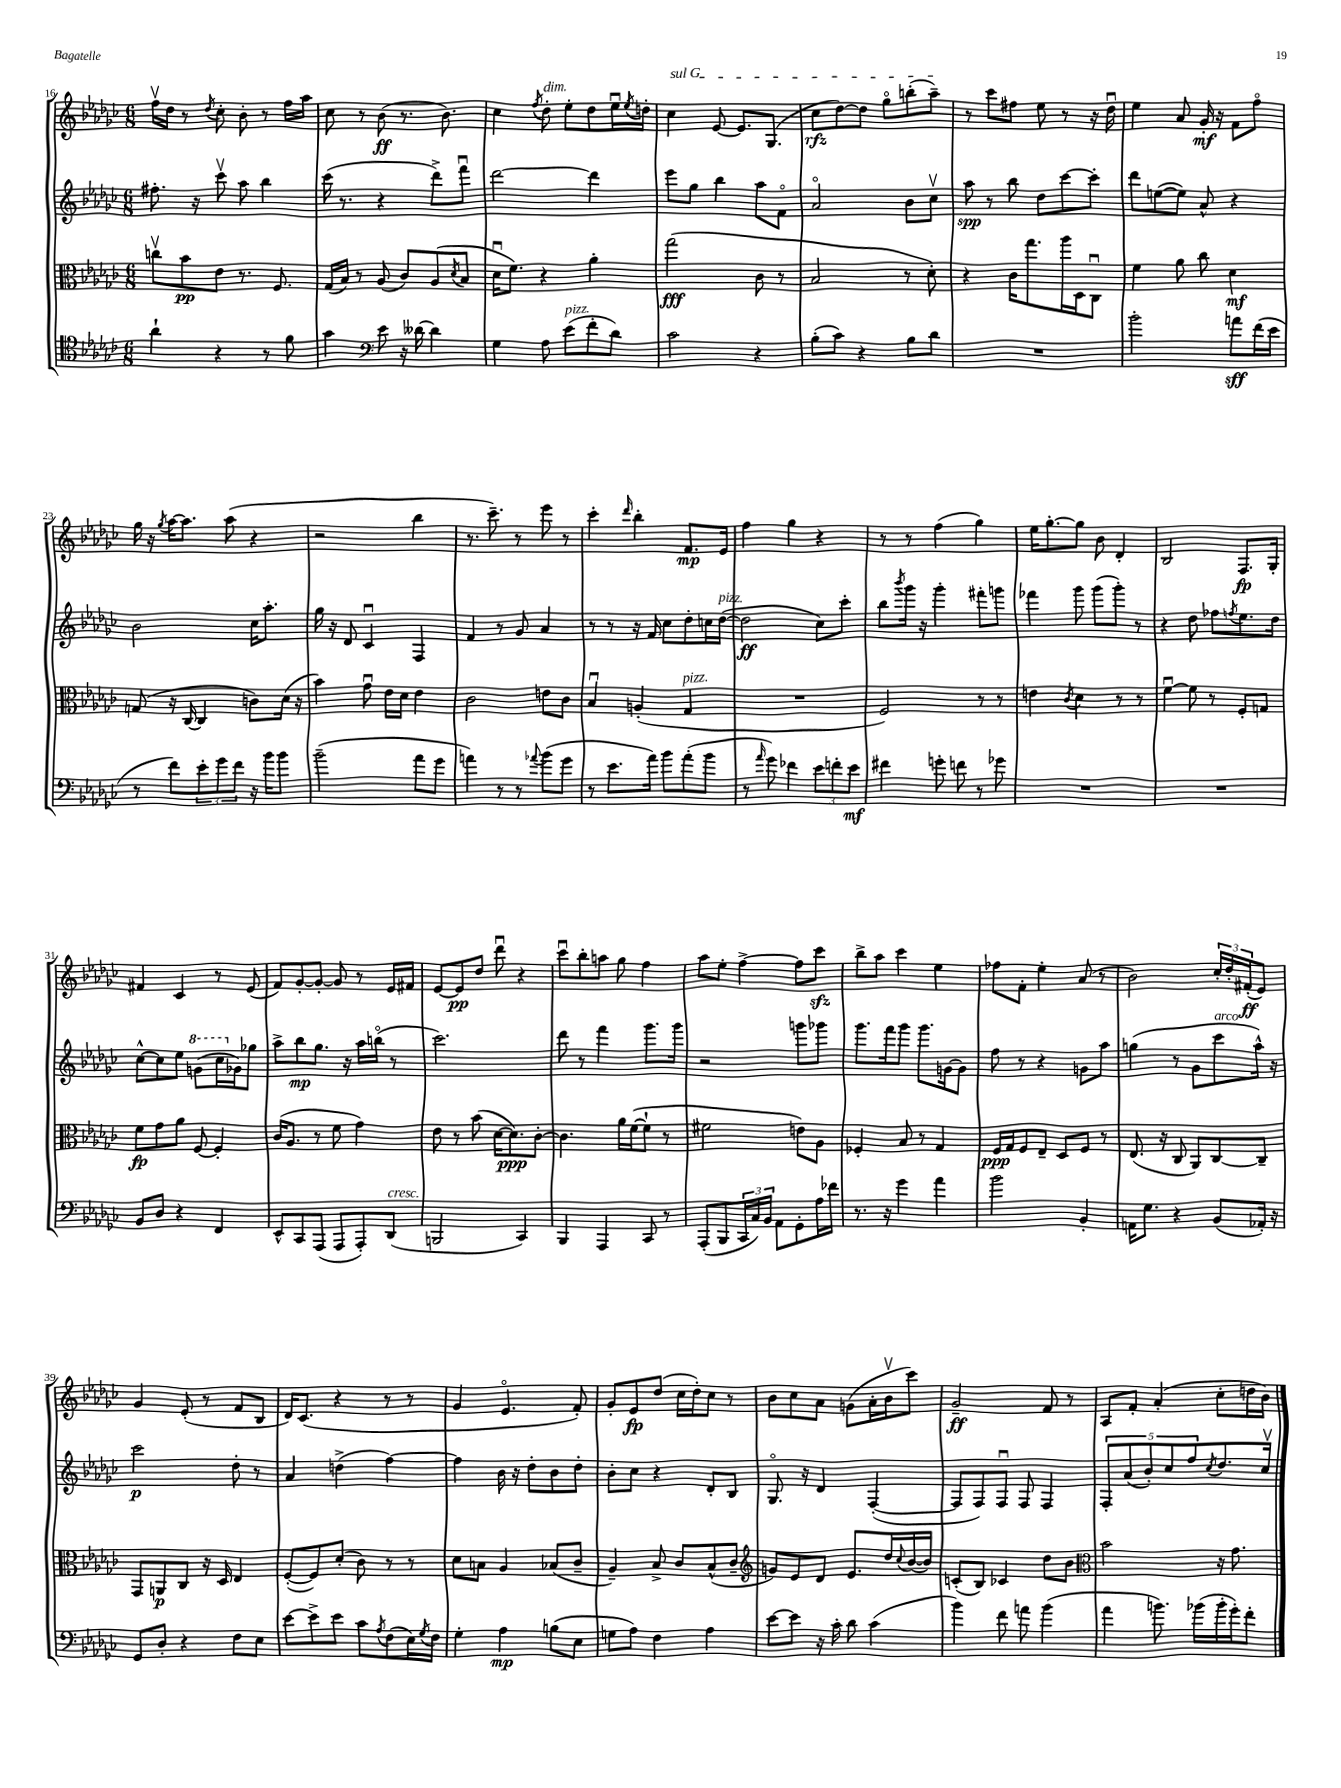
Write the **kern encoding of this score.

**kern	**dynam	**kern	**dynam	**kern	**dynam	**kern	**dynam
*part4	*part4	*part3	*part3	*part2	*part2	*part1	*part1
*staff4	*staff4	*staff3	*staff3	*staff2	*staff2	*staff1	*staff1
*clefC4	*	*clefC3	*	*clefG2	*	*clefG2	*
*k[b-e-a-d-g-c-]	*	*k[b-e-a-d-g-c-]	*	*k[b-e-a-d-g-c-]	*	*k[b-e-a-d-g-c-]	*
*M6/8	*	*M6/8	*	*M6/8	*	*M6/8	*
=16	=16	=16	=16	=16	=16	=16	=16
4a-`\	.	8ccnv\L	.	8.ff#X'\	.	16ffv\LL	.
.	.	.	.	.	.	16dd-\JJ	.
.	.	8b-\	pp	.	.	8r	.
.	.	.	.	16r	.	.	.
.	.	.	.	.	.	8qdd-/	.
4r	.	8e-\J	.	8ccc-v\	.	8cc-'\	.
.	.	8.r	.	8aa-\	.	8b-'\	.
8r	.	.	.	4bb-\	.	8r	.
.	.	8.F/	.	.	.	.	.
8f\	.	.	.	.	.	16ff\LL	.
.	.	.	.	.	.	16aa-\JJ	.
=17	=17	=17	=17	=17	=17	=17	=17
4g-\	.	(16G-/LL	.	(16ccc-\	.	8cc-\	.
.	.	16B-/JJ)	.	8.r	.	.	.
.	.	8r	.	.	.	8r	.
*clefF4	*	*	*	*	*	*	*
8e-\	.	(8A-/	.	4r	.	(8b-\	ff
16r	.	8c-/L)	.	.	.	8.r	.
[16d--X\	.	.	.	.	.	.	.
4d--\]	.	(8A-/	.	8ddd-^\L)	.	.	.
.	.	.	.	.	.	8.b-\)	.
.	.	8qd-/	.	.	.	.	.
.	.	8B-/J	.	8fffu\J	.	.	.
=18	=18	=18	=18	=18	=18	=18	=18
4G-\	.	16d-u\KL	.	[2ddd-\	.	4cc-\	.
.	.	8.f\J)	.	.	.	.	.
.	.	.	.	.	.	8qff/	.
!	!	!	!	!	!	!LO:TX:a:i:t=dim.	!
8A-\	.	4r	.	.	.	8dd-'\	.
!LO:TX:a:i:t=pizz.	!	!	!	!	!	!	!
(8e-\L	.	.	.	.	.	8ee-'\L	.
8f'\	.	4a-'\	.	4ddd-\]	.	8dd-\	.
8d-\J)	.	.	.	.	.	16ee-u\L	.
.	.	.	.	.	.	8qee-/	.
.	.	.	.	.	.	16ddn'\JJ	.
=19	=19	=19	=19	=19	=19	=19	=19
!	!	!	!	!	!	!LO:TX:a:i:t=sul G	!
2c-\	.	(2gg-\	fff	8eee-\L	.	4cc-\	.
.	.	.	.	8gg-\J	.	.	.
.	.	.	.	4bb-\	.	[8e-/	.
.	.	.	.	.	.	8.e-/L]	.
4r	.	8c-\	.	8aa-\L	.	.	.
.	.	.	.	.	.	(8.G-/J	.
.	.	8r	.	8f\J	.	.	.
=20	=20	=20	=20	=20	=20	=20	=20
(8B-'\L	.	2B-/	.	2a-/	.	8cc-\L	rfz
8c-\J)	.	.	.	.	.	[8dd-\)	.
4r	.	.	.	.	.	8dd-\J]	.
.	.	.	.	.	.	8gg-\L	.
8B-\L	.	8r	.	8b-\L	.	(8bbn'\	.
8d-\J	.	8d-'\)	.	8cc-v\J	.	8aa-~\J)	.
=21	=21	=21	=21	=21	=21	=21	=21
2.r	.	4r	.	8aa-\	spp	8r	.
.	.	.	.	8r	.	8ccc-\L	.
.	.	16c-\KL	.	8bb-\	.	8ff#X\J	.
.	.	8.gg-\	.	.	.	.	.
.	.	.	.	8dd-\L	.	8ee-\	.
.	.	16aa-\L	.	[8ccc-\	.	8r	.
.	.	16D-\J	.	.	.	.	.
.	.	8C-u\J	.	8ccc-'\J]	.	16r	.
.	.	.	.	.	.	16dd-u\	.
=22	=22	=22	=22	=22	=22	=22	=22
2b-'\	.	4f\	.	8ddd-\L	.	4ee-\	.
.	.	.	.	([8een\	.	.	.
.	.	8a-\	.	8ee\J])	.	8a-/	.
.	.	8cc-\	.	8a-^^/	.	16g-'/	mf
.	.	.	.	.	.	16r	.
8an\L	sff	4d-\	mf	4r	.	8f\L	.
(16f\L	.	.	.	.	.	8ff\J	.
16e-\JJ	.	.	.	.	.	.	.
!!LO:LB:g=z
=23	=23	=23	=23	=23	=23	=23	=23
8r	.	(8Gn/	.	2b-\	.	16gg-\	.
.	.	.	.	.	.	16r	.
.	.	.	.	.	.	8qgg-/	.
8f\L)	.	16r	.	.	.	[16aa-\KL	.
.	.	[16C-/	.	.	.	8.aa-\J]	.
12e-'\	.	4C-/]	.	.	.	.	.
12g-\	.	.	.	.	.	.	.
.	.	.	.	.	.	(8aa-\	.
12f\J	.	.	.	.	.	.	.
16r	.	8cn\L)	.	16cc-\KL	.	4r	.
16b-\KL	.	.	.	8.aa-'\J	.	.	.
8b-\J	.	(16d-\Jk	.	.	.	.	.
.	.	16r	.	.	.	.	.
=24	=24	=24	=24	=24	=24	=24	=24
(2b-~\	.	4b-\)	.	16gg-\	.	2r	.
.	.	.	.	16r	.	.	.
.	.	.	.	8d-/	.	.	.
.	.	8g-u\	.	4c-u/	.	.	.
.	.	16e-\LL	.	.	.	.	.
.	.	16d-\JJ	.	.	.	.	.
8a-\L	.	4e-\	.	4F/	.	4bb-\	.
8g-\J	.	.	.	.	.	.	.
=25	=25	=25	=25	=25	=25	=25	=25
4an\)	.	2c-\	.	4f/	.	8.r	.
.	.	.	.	.	.	8.ccc-~\)	.
8r	.	.	.	8r	.	.	.
8r	.	.	.	8g-/	.	8r	.
8qqa-X/	.	.	.	.	.	.	.
(8b-\L	.	8en\L	.	4a-/	.	8eee-\	.
8g-\J	.	8c-\J	.	.	.	8r	.
=26	=26	=26	=26	=26	=26	=26	=26
8r	.	4B-u/	.	8r	.	4ccc-'\	.
8.e-\L	.	.	.	8r	.	.	.
.	.	.	.	.	.	16qqddd-/	.
.	.	(4An'/	.	16r	.	4bb-'\	.
16a-\Jk)	.	.	.	16f/	.	.	.
8b-\L	.	.	.	8cc-\L	.	.	.
!	!	!LO:TX:a:i:t=pizz.	!	!	!	!	!
(8a-'\	.	4G-/	.	8dd-'\	.	8.f/L	mp
8b-\J	.	.	.	16ccn\L	.	.	.
!	!	!	!	!LO:TX:a:i:t=pizz.	!	!	!
.	.	.	.	([16dd-\JJ	.	16e-/Jk	.
=27	=27	=27	=27	=27	=27	=27	=27
8r	.	2.r	.	2dd-\]	ff	4ff\	.
16qqa-/	.	.	.	.	.	.	.
8g-\)	.	.	.	.	.	.	.
4f-X\	.	.	.	.	.	4gg-\	.
12e-\L	.	.	.	8cc-\L)	.	4r	.
12fn'\	.	.	.	.	.	.	.
.	.	.	.	8ccc-'\J	.	.	.
12e-\J	mf	.	.	.	.	.	.
=28	=28	=28	=28	=28	=28	=28	=28
4f#X\	.	2F/)	.	8bb-\L	.	8r	.
.	.	.	.	8qbbb-/	.	.	.
.	.	.	.	16ggg-\Jk	.	8r	.
.	.	.	.	16r	.	.	.
8gn'\	.	.	.	4ggg-'\	.	(4ff\	.
8fn\	.	.	.	.	.	.	.
8r	.	8r	.	8fff#X'\L	.	4gg-\)	.
8g-X\	.	8r	.	8gggn\J	.	.	.
=29	=29	=29	=29	=29	=29	=29	=29
2.r	.	4en\	.	4fff-X\	.	16ee-\KL	.
.	.	.	.	.	.	[8.gg-'\	.
.	.	8qc-/	.	.	.	.	.
.	.	4d-\	.	8ggg-\	.	8gg-\J]	.
.	.	.	.	(8ggg-\L	.	8b-\	.
.	.	8r	.	8ggg-'\J)	.	4d-'/	.
.	.	8r	.	8r	.	.	.
=30	=30	=30	=30	=30	=30	=30	=30
2.r	.	[4fu\	.	4r	.	2B-/	.
.	.	8f\]	.	8dd-\	.	.	.
.	.	8r	.	8ff-X\L	.	.	.
.	.	.	.	8qffn/	.	.	.
.	.	8F'/L	.	8.ee-\	.	8.F/L	fp
.	.	8Gn/J	.	.	.	.	.
.	.	.	.	16dd-\Jk	.	16G-'/Jk	.
!!LO:LB:g=z
=31	=31	=31	=31	=31	=31	=31	=31
8BB-/L	.	8f\L	fp	[8cc-^^\L	.	4f#X/	.
8D-/J	.	8g-\	.	8cc-\]	.	.	.
4r	.	8a-\J	.	8ee-\J	.	4c-/	.
*	*	*	*	*8va	*	*	*
.	.	[8F/	.	(8ggn\L	.	.	.
4FF/	.	4F'/]	.	16ccc-\L	.	8r	.
*	*	*	*	*X8va	*	*	*
.	.	.	.	16g-X\J)	.	.	.
.	.	.	.	8gg-X\J	.	(8e-/	.
=32	=32	=32	=32	=32	=32	=32	=32
8EE-^^/L	.	(16c-/KL	.	8aa-^\L	.	8f/L)	.
.	.	8.A-/J	.	.	.	.	.
8CC-/	.	.	.	8bb-\	mp	[8g-'/	.
(8AAA-/J	.	8r	.	8.gg-\J	.	8g-'/J_	.
8AAA-/L	.	8f\	.	.	.	8g-/]	.
.	.	.	.	16r	.	.	.
8AAA-'/)	.	4g-\)	.	16aa-\LL	.	8r	.
.	.	.	.	(16bbn\JJ	.	.	.
!LO:TX:a:i:t=cresc.	!	!	!	!	!	!	!
(8DD-/J	.	.	.	8r	.	16e-/LL	.
.	.	.	.	.	.	16f#X/JJ	.
=33	=33	=33	=33	=33	=33	=33	=33
2BBBn/	.	8e-\	.	2.ccc-\)	.	[8e-/L	.
.	.	8r	.	.	.	8e-/]	pp
.	.	(8b-\	.	.	.	8dd-/J	.
.	.	[16d-\KL	.	.	.	8ddd-u\	.
.	.	8.d-\])	ppp	.	.	.	.
4CC-/)	.	.	.	.	.	4r	.
.	.	[8c-'\J	.	.	.	.	.
=34	=34	=34	=34	=34	=34	=34	=34
4BBB-/	.	4.c-\]	.	8ddd-\	.	8ccc-u\L	.
.	.	.	.	8r	.	8bb-'\	.
4AAA-/	.	.	.	4fff\	.	8aan\J	.
.	.	16a-\LL	.	.	.	8gg-\	.
.	.	([16f\J	.	.	.	.	.
8CC-/	.	8f`\J]	.	8.ggg-\L	.	4ff\	.
8r	.	8r	.	.	.	.	.
.	.	.	.	16ggg-\Jk	.	.	.
=35	=35	=35	=35	=35	=35	=35	=35
(8AAA-'/L	.	2f#X\	.	2r	.	8aa-\L	.
8BBB-/	.	.	.	.	.	8ee-'\J	.
24CC-/L	.	.	.	.	.	[4ff^\	.
24C-/)	.	.	.	.	.	.	.
24BB-/JJ	.	.	.	.	.	.	.
8AA-\L	.	.	.	.	.	.	.
8GG-'\	.	8en\L)	.	8gggn\L	.	8ff\L]	.
16A-\L	.	8A-\J	.	8ggg-X\J	.	8ccc-zz\J	.
16f-X\JJ	.	.	.	.	.	.	.
=36	=36	=36	=36	=36	=36	=36	=36
8.r	.	4F-X'/	.	8.ggg-\L	.	8bb-^\L	.
.	.	.	.	.	.	8aa-\J	.
16r	.	.	.	16fff\k	.	.	.
4g-\	.	8B-/	.	8ggg-\J	.	4ccc-\	.
.	.	8r	.	8.ggg-\L	.	.	.
4a-\	.	4G-/	.	.	.	4ee-\	.
.	.	.	.	[16gn\k	.	.	.
.	.	.	.	8g\J]	.	.	.
=37	=37	=37	=37	=37	=37	=37	=37
2b-\	.	16F/LL	ppp	8ff\	.	8ff-X\L	.
.	.	16G-/J	.	.	.	.	.
.	.	8F/	.	8r	.	8f'\J	.
.	.	8E-~/J	.	4r	.	4ee-'\	.
.	.	8D-/L	.	.	.	.	.
4BB-'/	.	8F/J	.	8gn\L	.	(8a-/	.
.	.	8r	.	8aa-\J	.	8r	.
=38	=38	=38	=38	=38	=38	=38	=38
16AAn\KL	.	(8.E-/	.	(4ggn\	.	2b-\)	.
8.G-\J	.	.	.	.	.	.	.
.	.	16r	.	.	.	.	.
4r	.	8C-/	.	8r	.	.	.
.	.	8AA-/L)	.	8g-\L	.	.	.
!	!	!	!	!LO:TX:a:i:t=arco	!	!	!
(8BB-/L	.	[8C-/	.	8ccc-\	.	24cc-'/LL	.
.	.	.	.	.	.	24dd-'/	.
.	.	.	.	.	.	(24f#X'/J	ff
16AA-X'/Jk)	.	8C-~/J]	.	16aa-^^\Jk)	.	8e-/J)	.
16r	.	.	.	16r	.	.	.
!!LO:LB:g=z
=39	=39	=39	=39	=39	=39	=39	=39
8GG-/L	.	8GG-/L	.	2ccc-\	p	4g-/	.
8D-'/J	.	8AAn/	p	.	.	.	.
4r	.	8C-/J	.	.	.	(8e-'/	.
.	.	16r	.	.	.	8r	.
.	.	16D-/	.	.	.	.	.
8F\L	.	4E-/	.	8dd-'\	.	8f/L	.
8E-\J	.	.	.	8r	.	8B-/J	.
=40	=40	=40	=40	=40	=40	=40	=40
[8e-\L	.	([8F'/L	.	4a-/	.	16d-/KL)	.
.	.	.	.	.	.	(8.c-/J	.
8e-^\]	.	8F/])	.	.	.	.	.
8e-\J	.	(8d-'/J	.	(4ddn^\	.	4r	.
8c-\L	.	8c-\)	.	.	.	.	.
8qA-/	.	.	.	.	.	.	.
(8F\	.	8r	.	[4ff\)	.	8r	.
16E-\L)	.	8r	.	.	.	8r	.
8qG-/	.	.	.	.	.	.	.
16F\JJ	.	.	.	.	.	.	.
=41	=41	=41	=41	=41	=41	=41	=41
4G-'\	.	8d-\L	.	4ff\]	.	4g-/	.
.	.	8Bn\J	.	.	.	.	.
4A-\	mp	4A-/	.	16b-\	.	4.e-/	.
.	.	.	.	16r	.	.	.
.	.	.	.	8dd-'\L	.	.	.
(8Bn\L	.	(8B-X/L	.	8b-\	.	.	.
8E-\J	.	8c-~/J	.	8dd-'\J	.	8f'/)	.
=42	=42	=42	=42	=42	=42	=42	=42
8Gn\L	.	4A-~/)	.	8b-'\L	.	8g-'/L	.
8A-\J)	.	.	.	8cc-\J	.	8e-/	fp
4F\	.	8B-^/	.	4r	.	(8dd-/J	.
.	.	8c-/L	.	.	.	16cc-\LL	.
.	.	.	.	.	.	16dd-'\J)	.
4A-\	.	(8B-^^/	.	8d-'/L	.	8cc-\J	.
.	.	8c-~/J	.	8B-/J	.	8r	.
=43	=43	=43	=43	=43	=43	=43	=43
*	*	*clefG2	*	*	*	*	*
[8e-\L	.	8gn/L)	.	8.G-/	.	8b-\L	.
8e-\J]	.	8e-/	.	.	.	8cc-\	.
.	.	.	.	16r	.	.	.
16r	.	8d-/J	.	4d-/	.	8a-\J	.
16c-'\	.	.	.	.	.	.	.
8d-\	.	8.e-/L	.	.	.	(8gn\L	.
(4c-\	.	.	.	([4F'/	.	16a-'\L	.
.	.	16dd-/L	.	.	.	16b-v\J	.
.	.	8qqcc-/	.	.	.	.	.
.	.	([16b-/	.	.	.	8ccc-\J)	.
.	.	16b-/JJ])	.	.	.	.	.
=44	=44	=44	=44	=44	=44	=44	=44
4b-\)	.	(8cn'/L	.	8F/L]	.	2g-~/	ff
.	.	8B-/J)	.	8F/)	.	.	.
8f\	.	4c-X/	.	8Fu/J	.	.	.
8an\	.	.	.	8F/	.	.	.
(4b-\	.	8dd-\L	.	4F/	.	8f/	.
.	.	8b-\J	.	.	.	8r	.
=45	=45	=45	=45	=45	=45	=45	=45
*	*	*clefC3	*	*	*	*	*
4a-\	.	2b-\	.	10F'/L	.	8A-/L	.
.	.	.	.	(10a-/	.	.	.
.	.	.	.	.	.	8f'/J	.
.	.	.	.	10b-'/)	.	.	.
8.bn\)	.	.	.	.	.	(4a-'/	.
.	.	.	.	10cc-/	.	.	.
.	.	.	.	10ff/	.	.	.
(16b-X\LL	.	.	.	.	.	.	.
.	.	.	.	8qcc-/	.	.	.
16b-'\	.	16r	.	8.dd-/	.	8cc-'\L	.
16g-'\J)	.	8.g-\	.	.	.	.	.
8f'\J	.	.	.	.	.	16ddn\L	.
.	.	.	.	16cc-v/Jk	.	16b-\JJ)	.
==	==	==	==	==	==	==	==
*-	*-	*-	*-	*-	*-	*-	*-
